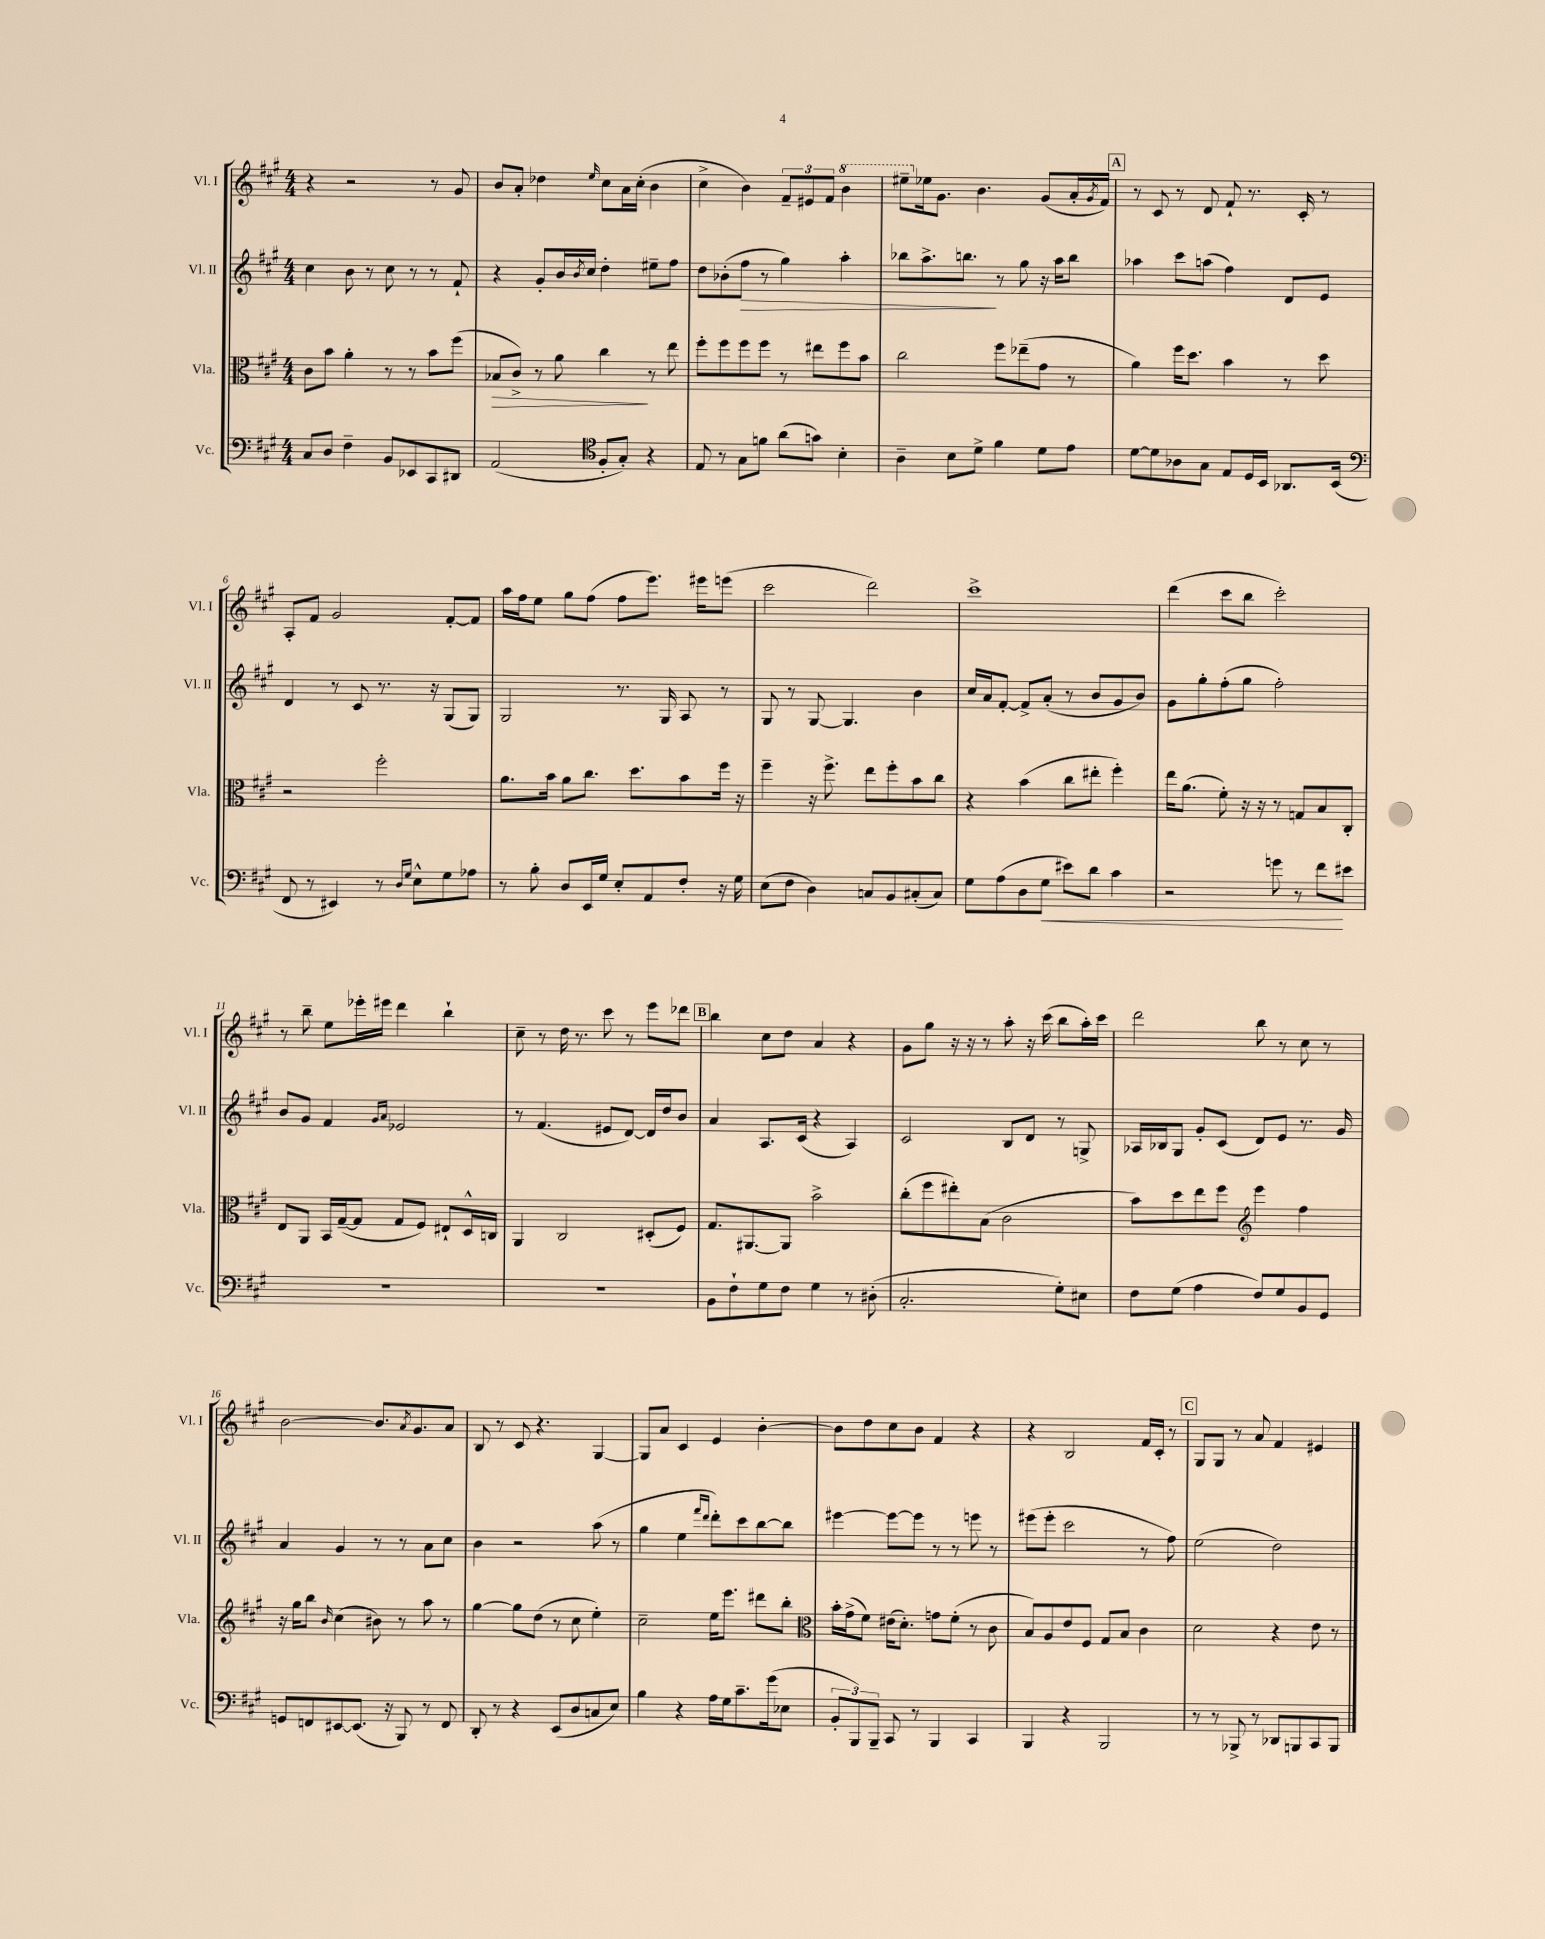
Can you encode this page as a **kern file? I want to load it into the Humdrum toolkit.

**kern	**dynam	**kern	**dynam	**kern	**dynam	**kern
*part4	*part4	*part3	*part3	*part2	*part2	*part1
*staff4	*staff4	*staff3	*staff3	*staff2	*staff2	*staff1
*I"Vc.	*	*I"Vla.	*	*I"Vl. II	*	*I"Vl. I
*I'Vc.	*	*I'Vla.	*	*I'Vl. II	*	*I'Vl. I
*clefF4	*	*clefC3	*	*clefG2	*	*clefG2
*k[f#c#g#]	*	*k[f#c#g#]	*	*k[f#c#g#]	*	*k[f#c#g#]
*M4/4	*	*M4/4	*	*M4/4	*	*M4/4
=1	=1	=1	=1	=1	=1	=1
8C#/L	.	8c#\L	.	4cc#\	.	4r
8D/J	.	8b\J	.	.	.	.
4F#~\	.	4a'\	.	8b\	.	2r
.	.	.	.	8r	.	.
8BB/L	.	8r	.	8cc#\	.	.
8EE-X/	.	8r	.	8r	.	.
8CC#/	.	8b\L	.	8r	.	8r
8DD#X/J	.	(8ff#\J	.	8f#`/	.	8g#/
=2	=2	=2	=2	=2	=2	=2
!	!	!	!LO:HP:b	!	!	!
(2AA/	.	8B-X/L	>	4r	.	8b/L
.	.	8c#^/J)	.	.	.	8a'/J
.	.	8r	.	8g#'/L	.	4dd-X\
.	.	8a\	.	16b/L	.	.
.	.	.	.	8qb/	.	.
.	.	.	.	16cc#/JJ	.	.
*clefC4	*	*	*	*	*	*
.	.	.	.	.	.	16qqee/
8F#'/L	.	4cc#\	.	4dd'\	.	8cc#\L
8G#'/J)	.	.	.	.	.	16a\L
.	.	.	.	.	.	(16cc#'\JJ
4r	.	8r	]	8ee#X~\L	.	4b\
.	.	8ee\	.	8ff#\J	.	.
=3	=3	=3	=3	=3	=3	=3
8E/	.	8ff#'\L	.	8dd\L	.	4cc#^\
8r	.	8ff#\	.	(8b-X'\	.	.
!	!	!	!	!	!LO:HP:b	!
8G#\L	.	8ff#\	.	8ff#\J	>	4b\)
8fn\J	.	8ff#\J	.	8r	.	.
(8a\L	.	8r	.	4gg#\)	.	12f#~/L
.	.	.	.	.	.	12e#X/
8gn\J)	.	8ee#X\L	.	.	.	.
.	.	.	.	.	.	12f#/J
*	*	*	*	*	*	*8va
4B'\	.	8ff#\	.	4aa'\	.	4bb\
.	.	8b\J	.	.	.	.
=4	=4	=4	=4	=4	=4	=4
4A~\	.	2cc#\	.	8bb-X\L	.	8eee#X~\L
*	*	*	*	*	*	*X8va
.	.	.	.	8.aa^\	.	16ee-X\k
.	.	.	.	.	.	8.g#\J
8B\L	.	.	.	.	.	.
.	.	.	.	8.bbn\J	.	.
8d^\J	.	.	.	.	.	4.b\
4f#\	.	8ff#\L	.	8r	]	.
.	.	(8ee-X~\	.	8gg#\	.	.
8d\L	.	8g#\J	.	16r	.	(8g#/L
.	.	.	.	16aa\KL	.	.
8e\J	.	8r	.	8bb\J	.	16a'/L
.	.	.	.	.	.	8qg#/
.	.	.	.	.	.	16f#/JJ)
!!LO:REH:place=s1:t=A
=5	=5	=5	=5	=5	=5	=5
[8d\L	.	4a\)	.	4aa-X\	.	8r
8d\]	.	.	.	.	.	8c#/
8A-X\	.	16ff#\KL	.	8ccc#\L	.	8r
.	.	8.dd\J	.	.	.	.
8G#\J	.	.	.	(8aan\J	.	8d/
8E/L	.	4b\	.	4ff#\)	.	8f#`/
16D/L	.	.	.	.	.	8.r
16BB/JJ	.	.	.	.	.	.
8.AA-X/L	.	8r	.	8d/L	.	.
.	.	.	.	.	.	16c#'/
.	.	8dd\	.	8e/J	.	8r
(16BB/Jk	.	.	.	.	.	.
!!LO:LB:g=z
=6	=6	=6	=6	=6	=6	=6
*clefF4	*	*	*	*	*	*
8FF#/	.	2r	.	4d/	.	8A'/L
8r	.	.	.	.	.	8f#/J
4EE#X/)	.	.	.	8r	.	2g#/
.	.	.	.	8c#/	.	.
8r	.	2ff#'\	.	8.r	.	.
16qqD/LL	.	.	.	.	.	.
16qqG#/JJ	.	.	.	.	.	.
8E^^\L	.	.	.	.	.	.
.	.	.	.	16r	.	.
8G#\	.	.	.	(8G#/L	.	[8f#'/L
8A-X\J	.	.	.	8G#/J)	.	8f#/J]
=7	=7	=7	=7	=7	=7	=7
8r	.	8.a\L	.	2G#/	.	16aa\LL
.	.	.	.	.	.	16ff#\J
8B'\	.	.	.	.	.	8ee\J
.	.	16b\Jk	.	.	.	.
8D/L	.	8a\L	.	.	.	8gg#\L
16EE/L	.	8.cc#\J	.	.	.	(8ff#\J
16G#/JJ	.	.	.	.	.	.
8E'/L	.	.	.	8.r	.	8ff#\L
.	.	8.dd\L	.	.	.	.
8AA/	.	.	.	.	.	8.eee\J)
.	.	.	.	16G#/	.	.
8F#'/J	.	8b\	.	8A/	.	.
.	.	.	.	.	.	16eee#X\KL
16r	.	16ff#\Jk	.	8r	.	(8eeen\J
16G#\	.	16r	.	.	.	.
=8	=8	=8	=8	=8	=8	=8
(8E\L	.	4ff#~\	.	8G#/	.	2ccc#\
8F#\J	.	.	.	8r	.	.
4D\)	.	16r	.	[8G#/	.	.
.	.	8.ff#^\	.	.	.	.
.	.	.	.	4.G#/]	.	.
8Cn/L	.	8ee\L	.	.	.	2ddd\)
8BB/	.	8ff#'\	.	.	.	.
(8C#X'/	.	8b\	.	4b\	.	.
8C#/J)	.	8cc#\J	.	.	.	.
=9	=9	=9	=9	=9	=9	=9
8G#\L	.	4r	.	16cc#/LL	.	1ccc#^
.	.	.	.	16a/J	.	.
(8A\	.	.	.	[8f#'/J	.	.
8D\	.	(4b\	.	8f#^/L]	.	.
!	!LO:HP:b	!	!	!	!	!
8G#\J	<	.	.	(8a'/J	.	.
8e#X\L)	.	8cc#\L	.	8r	.	.
8d\J	.	8ee#X'\J	.	8b/L	.	.
4c#\	.	4ff#'\)	.	8g#/	.	.
.	.	.	.	8b/J)	.	.
=10	=10	=10	=10	=10	=10	=10
2r	.	16ee\KL	.	8g#\L	.	(4ddd\
.	.	(8.a\J	.	.	.	.
.	.	.	.	8gg#'\	.	.
.	.	8f#'\)	.	(8ff#'\	.	8ccc#\L
.	.	16r	.	8gg#\J	.	8bb\J
.	.	16r	.	.	.	.
8gn\	.	8r	.	2ff#'\)	.	2ccc#'\)
8r	.	8Gn/L	.	.	.	.
8f#\L	.	8B/	.	.	.	.
8e#X\J	[	8C#'/J	.	.	.	.
!!LO:LB:g=z
=11	=11	=11	=11	=11	=11	=11
1r	.	8E/L	.	8b/L	.	8r
.	.	8AA/J	.	8g#/J	.	8bb~\
.	.	16BB/LL	.	4f#/	.	8ee\L
.	.	([16G#~/J	.	.	.	.
.	.	8G#/J]	.	.	.	16eee-X'\L
.	.	.	.	.	.	16eee#X\JJ
.	.	.	.	16qqg#/LL	.	.
.	.	.	.	16qqa/JJ	.	.
.	.	8G#/L	.	2e-X/	.	4ddd\
.	.	8F#/J)	.	.	.	.
.	.	8E#X`/L	.	.	.	4bb`\
.	.	16D^^/L	.	.	.	.
.	.	16Cn/JJ	.	.	.	.
=12	=12	=12	=12	=12	=12	=12
1r	.	4AA/	.	8r	.	8cc#~\
.	.	.	.	(4.f#/	.	8r
.	.	2C#/	.	.	.	16dd\
.	.	.	.	.	.	8.r
.	.	.	.	8e#X/L	.	8ccc#\
.	.	.	.	[8d/J)	.	8r
.	.	(8D#X'/L	.	16d/LL]	.	8eee\L
.	.	.	.	16dd/J	.	.
.	.	8F#/J)	.	8b/J	.	8ddd-X\J
!!LO:REH:place=s1:t=B
=13	=13	=13	=13	=13	=13	=13
8BB\L	.	8.G#/L	.	4a/	.	4bb\
8F#`\	.	.	.	.	.	.
.	.	[8.AA#X/	.	.	.	.
8G#\	.	.	.	8.A/L	.	8cc#\L
8F#\J	.	8AA#/J]	.	.	.	8dd\J
.	.	.	.	(16c#/Jk	.	.
4G#\	.	2b^\	.	4r	.	4a/
8r	.	.	.	4A/)	.	4r
(8D#X'\	.	.	.	.	.	.
=14	=14	=14	=14	=14	=14	=14
2.C#'/	.	(8cc#'\L	.	2c#/	.	8g#\L
.	.	8ff#\	.	.	.	8gg#\J
.	.	8ee#X'\)	.	.	.	16r
.	.	.	.	.	.	16r
.	.	(8B\J	.	.	.	8r
.	.	2c#\	.	8B/L	.	8aa'\
.	.	.	.	8d/J	.	16r
.	.	.	.	.	.	(16ccc#\
8G#'\L)	.	.	.	8r	.	8bb\L
8E#X\J	.	.	.	8Gn^/	.	16aa'\L)
.	.	.	.	.	.	16ccc#\JJ
=15	=15	=15	=15	=15	=15	=15
8F#\L	.	8b\L)	.	16A-X/LL	.	2ddd\
.	.	.	.	16B-X/J	.	.
(8G#\J	.	8dd\	.	8G#/J	.	.
4A\	.	8ee\	.	8g#'/L	.	.
.	.	8ff#\J	.	(8c#/J	.	.
*	*	*clefG2	*	*	*	*
8F#/L)	.	4eee\	.	8d/L)	.	8bb\
8G#/	.	.	.	8e/J	.	8r
8BB/	.	4ff#\	.	8.r	.	8cc#\
8GG#/J	.	.	.	.	.	8r
.	.	.	.	16g#/	.	.
!!LO:LB:g=z
=16	=16	=16	=16	=16	=16	=16
8GGn/L	.	16r	.	4a/	.	[2b\
.	.	16gg#\KL	.	.	.	.
8FFn/	.	8bb\J	.	.	.	.
.	.	16qqb/	.	.	.	.
[8EE#X/	.	(4cc#\	.	4g#/	.	.
(8.EE#/J]	.	.	.	.	.	.
.	.	8b#X\)	.	8r	.	8.b/L]
16r	.	.	.	.	.	.
8BBB/)	.	8r	.	8r	.	.
.	.	.	.	.	.	8qa/
.	.	.	.	.	.	8.g#/
8r	.	8aa\	.	8a\L	.	.
8FF/	.	8r	.	8cc#\J	.	8a/J
=17	=17	=17	=17	=17	=17	=17
8DD'/	.	[4gg#\	.	4b\	.	8B/
8r	.	.	.	.	.	8r
4r	.	8gg#\L]	.	2r	.	8c#/
.	.	(8dd\J	.	.	.	4.r
(8EE/L	.	8r	.	.	.	.
8D/	.	8cc#\	.	.	.	.
8Cn/	.	4ee'\)	.	(8aa\	.	[4G#/
8E/J)	.	.	.	8r	.	.
=18	=18	=18	=18	=18	=18	=18
4B\	.	2cc#~\	.	4gg#\	.	8G#/L]
.	.	.	.	.	.	8a/J
4r	.	.	.	4ee\	.	4c#/
.	.	.	.	16qqfff#/LL	.	.
.	.	.	.	16qqddd/JJ	.	.
16A\LL	.	16ee\KL	.	8ddd'\L)	.	4e/
16G#\J	.	8.eee\J	.	.	.	.
8.c#~\	.	.	.	8ccc#\	.	.
.	.	8ddd#X\L	.	[8bb\	.	[4b'\
(16g#\k	.	.	.	.	.	.
8E-X\J	.	8bb'\J	.	8bb\J]	.	.
=19	=19	=19	=19	=19	=19	=19
*	*	*clefC3	*	*	*	*
12BB'/L	.	16b'\LL	.	[4eee#X\	.	8b\L]
.	.	(16g#^\J	.	.	.	.
12BBB/)	.	.	.	.	.	.
.	.	8f#\J)	.	.	.	8dd\
12BBB~/J	.	.	.	.	.	.
8CC#/	.	(16e#X\KL	.	8eee#\L_	.	8cc#\
.	.	8.d'\J)	.	.	.	.
8r	.	.	.	8eee#\J]	.	8b\J
4BBB/	.	8gn\L	.	8r	.	4f#/
.	.	(8f#'\J	.	8r	.	.
4CC#/	.	8r	.	8eeen\	.	4r
.	.	8c#\	.	8r	.	.
=20	=20	=20	=20	=20	=20	=20
4BBB/	.	8B/L)	.	(8eee#X\L	.	4r
.	.	8A/	.	8eee#'\J	.	.
4r	.	8e/	.	2ccc#\	.	2B/
.	.	8F#/J	.	.	.	.
2BBB/	.	8G#/L	.	.	.	.
.	.	8B/J	.	.	.	.
.	.	4c#\	.	8r	.	16f#/LL
.	.	.	.	.	.	16c#'/JJ
.	.	.	.	8ff#\)	.	8r
!!LO:REH:place=s1:t=C
=21	=21	=21	=21	=21	=21	=21
8r	.	2d\	.	(2ee\	.	8G#/L
8r	.	.	.	.	.	8G#/J
8BBB-X^/	.	.	.	.	.	8r
8r	.	.	.	.	.	8a/
8DD-X/L	.	4r	.	2dd\)	.	4f#/
8BBBn/	.	.	.	.	.	.
8CC#/	.	8e\	.	.	.	4e#X/
8BBB/J	.	8r	.	.	.	.
==	==	==	==	==	==	==
*-	*-	*-	*-	*-	*-	*-
